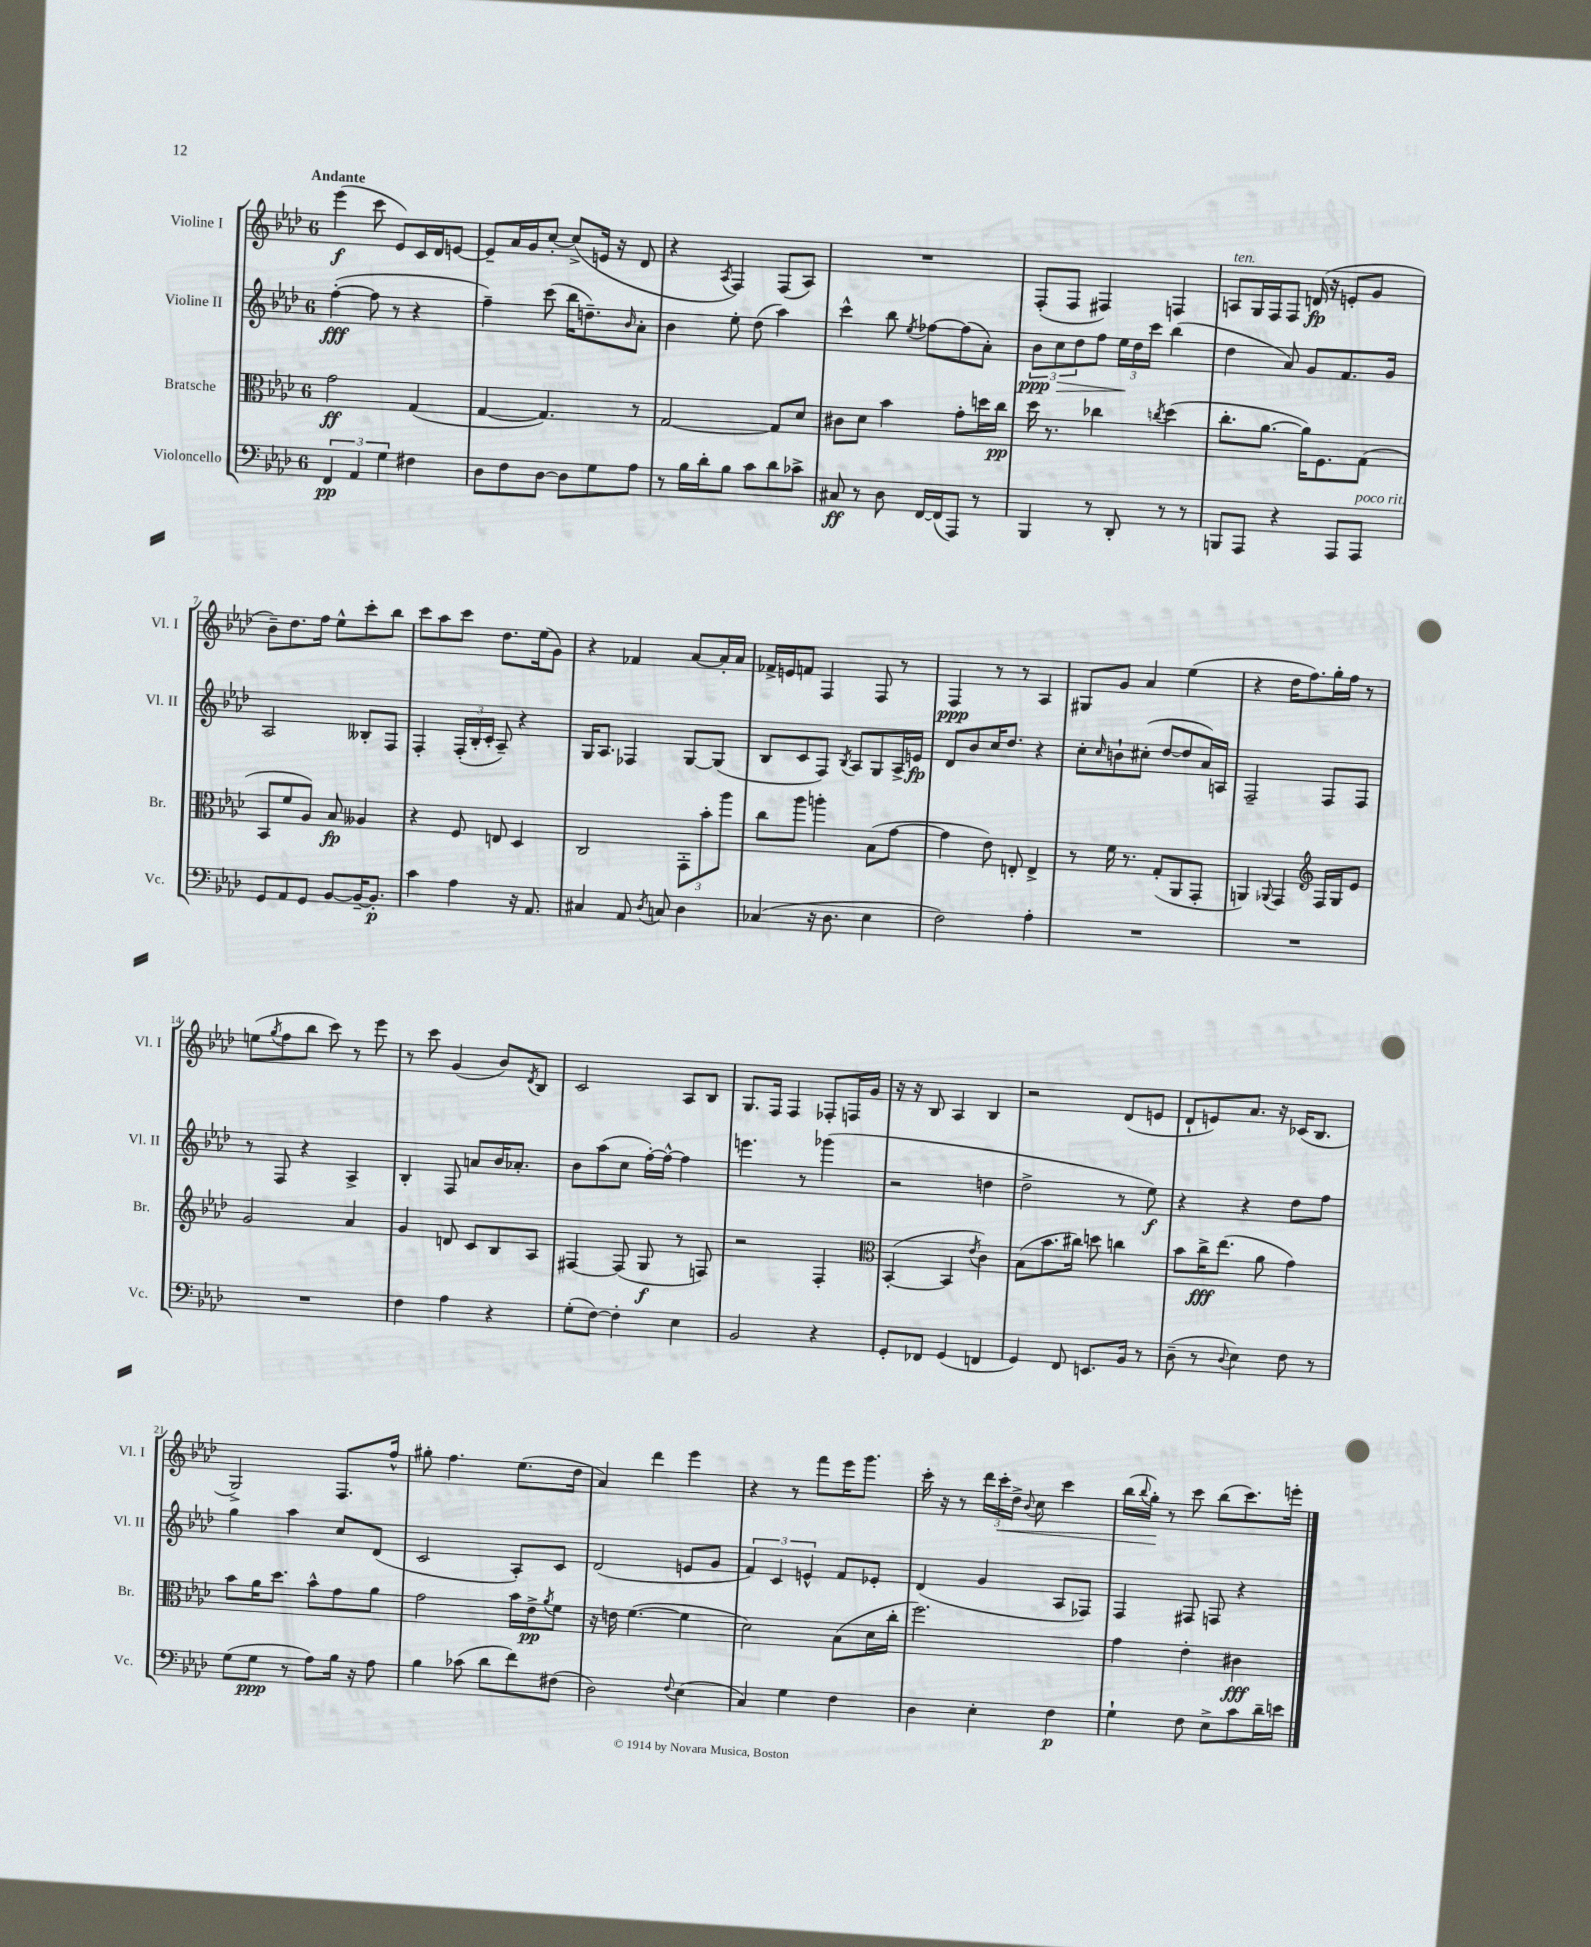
<<
\new StaffGroup <<
\new Staff = "s0" \with { instrumentName = "Violine I" shortInstrumentName = "Vl. I" } {
    \clef treble \key aes \major \once \override Staff.TimeSignature.style = #'single-digit \time 6/8 \tempo "Andante"
    ees'''4\f( c'''8 ees'8) c'16 des'16 e'8~ |
    e'8-- aes'16 g'16 c''8~-. c''8->( e'16 r16 des'8 |
    r4 \acciaccatura { aes8 } f4) f8( aes8) |
    R2. |
    f8-.( f8 fis4) f4 |
    a8^\markup { \italic "ten." } g16 f16 f8 d'16\fp( r16 e'8-. g'8 |
    bes'8--) des''8. f''16 ees''8-^ c'''8-. bes''8 |
    c'''8 aes''8 c'''8 des''8. ees''16( g'8) |
    r4 fes'4 aes'8~ aes'16-. aes'16 |
    fes'16-> e'16 f'8 f4 f8 r8 |
    f4\ppp r8 r8 aes4 |
    gis8 g'8 aes'4 ees''4( |
    r4 des''16 f''8.) g''16-. f''16 r8 |
    e''8( \acciaccatura { g''8 } f''8 bes''8 c'''8) r8 ees'''8 |
    r8 c'''8 g'4( bes'8) \acciaccatura { des'8 } bes8 |
    c'2 aes8 bes8 |
    g8. f16 f4 fes8-. f16 g'16 |
    r16 r16 bes8 aes4 bes4 |
    r2 des'8( e'8 |
    des'8-! e'8) aes'8. r16 ces'16( bes8. |
    g2->) f8. f''16-^ |
    gis''8-. f''4. ees''8.( des''16 |
    aes'4) des'''4 ees'''4 |
    r4 r8 f'''8 ees'''16 g'''8. |
    c'''16-. r16 r8 \tuplet 3/2 { des'''16 c'''16-.\< des''16-> } \appoggiatura { bes'8 } c''8 c'''4 |
    bes''16( \appoggiatura { bes''8 } g''16-.\!) r8 c'''8 bes''8( c'''8.) e'''16-. \bar "|." |
}
\new Staff = "s1" \with { instrumentName = "Violine II" shortInstrumentName = "Vl. II" } {
    \clef treble \key aes \major \once \override Staff.TimeSignature.style = #'single-digit \time 6/8
    f''4~-.\fff( f''8 r8 r4 |
    f''4--) c'''8( bes''16 d''8.--) \grace { bes'16 } aes'8-. |
    bes'4 ees''8-. des''8( aes''4) |
    c'''4-^ bes''8 \acciaccatura { ees''8 } fes''8~ fes''8( aes'8-.) |
    \tuplet 3/2 { bes'8\ppp\> c''8 des''8 } f''8 \tuplet 3/2 { ees''16\! des''16 c'''16 } bes''4( |
    des''4 aes'8) g'8 f'8. g'16 |
    aes2 beses8-. f8 |
    f4-. \tuplet 3/2 { f16-.( bes16-. c'16-. } aes8--) r4 |
    g16 aes8. fes4 g8~ g8( |
    bes8 c'8 f8) \acciaccatura { bes8 } aes8 g8 aes16-> e'16\fp |
    des'8 bes'8 c''16 des''8. r4 |
    c''8-. \grace { c''16 } b'8-! cis''8-.( des''8~ des''8 aes'16) a16 |
    f2-- f8 f8 |
    r8 f8 r4 aes4-> |
    bes4-. f8 a'8 bes'16 aes'8.-. |
    bes'8 aes''8( c''8 f''16~-.) f''16~-^ f''4 |
    e'''4. r8 ges'''4( |
    r2 d''4 |
    des''2-> r8 ees''8\f) |
    r4 r4 des''8 f''8 |
    g''4 aes''4 c''8 des'8( |
    c'2 aes8-.) c'8 |
    des'2( e'8 g'8 |
    \tuplet 3/2 { f'4) c'4 e'4-^ } f'8 ees'8-. |
    des'4( g'4 aes8 fes8) |
    f4 fis8 f8 r4 \bar "|." |
}
\new Staff = "s2" \with { instrumentName = "Bratsche" shortInstrumentName = "Br." } {
    \clef alto \key aes \major \once \override Staff.TimeSignature.style = #'single-digit \time 6/8
    g'2\ff g4( |
    g4~ g4.) r8 |
    g2~ g8 des'8 |
    cis'8 des'8 bes'4 g'8-. d''16 c''16\pp |
    des''16 r8. ces''4 \acciaccatura { c''8 } des''4( |
    c''8.-. aes'8.~ aes'16) f8. g8( |
    bes,8 f'8 aes8) bes8\fp aeses4 |
    r4 f8 e8 des4 |
    c2 \tuplet 3/2 { g,8-. bes'8-. aes''8 } |
    c''8 aes''8 a''4-. bes8( g'8~ |
    g'4 ees'8) e8-. e4-> |
    r8 f'16 r8. g8-.( aes,8 g,8-. |
    a,4) \appoggiatura { aes,8 } g,4 \clef treble f16 g16 ees'8 |
    g'2 aes'4 |
    g'4 d'8 c'8 bes8 aes8 |
    fis4~ fis8( g8\f r8 f8) |
    r2 f4-. |
    \clef alto bes,4~-.( bes,4 \acciaccatura { ees'8 } c'4) |
    bes8( bes'8. cis''16) d''8 c''4 |
    bes'8 c''16->\fff ees''8.( aes'8 g'4) |
    bes'8 aes'16 des''8. bes'8-^ g'8 aes'8 |
    g'2 bes'16 ees'16->\pp \acciaccatura { aes'8 } f'8 |
    r16 e'16 f'4.~( f'4 |
    des'2) bes8( des'16 c''16-. |
    f''2.) |
    g'4 ees'4-. cis'4\fff \bar "|." |
}
\new Staff = "s3" \with { instrumentName = "Violoncello" shortInstrumentName = "Vc." } {
    \clef bass \key aes \major \once \override Staff.TimeSignature.style = #'single-digit \time 6/8
    \tuplet 3/2 { f,4\pp aes,4 g4 } fis4 |
    des8 f8 des8~ des8 g8 aes8 |
    r8 bes16 des'16-. bes8 c'8 des'8 ces'8-> |
    cis8\ff r8 des8 f,16~ f,16( aes,,8) r8 |
    bes,,4 r8 des,8-. r8 r8 |
    b,,8 aes,,8 r4 aes,,8 aes,,8^\markup { \italic "poco rit." } |
    g,8 aes,8 g,8 bes,8~ bes,16~-- bes,8.-.\p |
    c'4 aes4 r16 aes,8. |
    cis4 aes,8 \acciaccatura { des8 } c8 des4 |
    ces4( r16 des8. ees4 |
    f2) aes4-. |
    R2. |
    R2. |
    R2. |
    f4 aes4 r4 |
    g8-.( f8~) f4-. ees4 |
    bes,2 r4 |
    g,8-. fes,8 g,4( f,4 |
    g,4) f,8 e,8. bes,16 r8 |
    des8--( r8 \appoggiatura { des8 } ees4) f8 r8 |
    g8( g8\ppp r8 aes8) bes16 r16 aes8 |
    bes4 ces'8( des'8 f'8) fis8( |
    des2) \appoggiatura { f8 } ees4( |
    c4) g4 f4 |
    des4 ees4-. f4\p |
    g4-! f8 ees8-> c'8 des'16-- e'16 \bar "|." |
}
>>
>>
